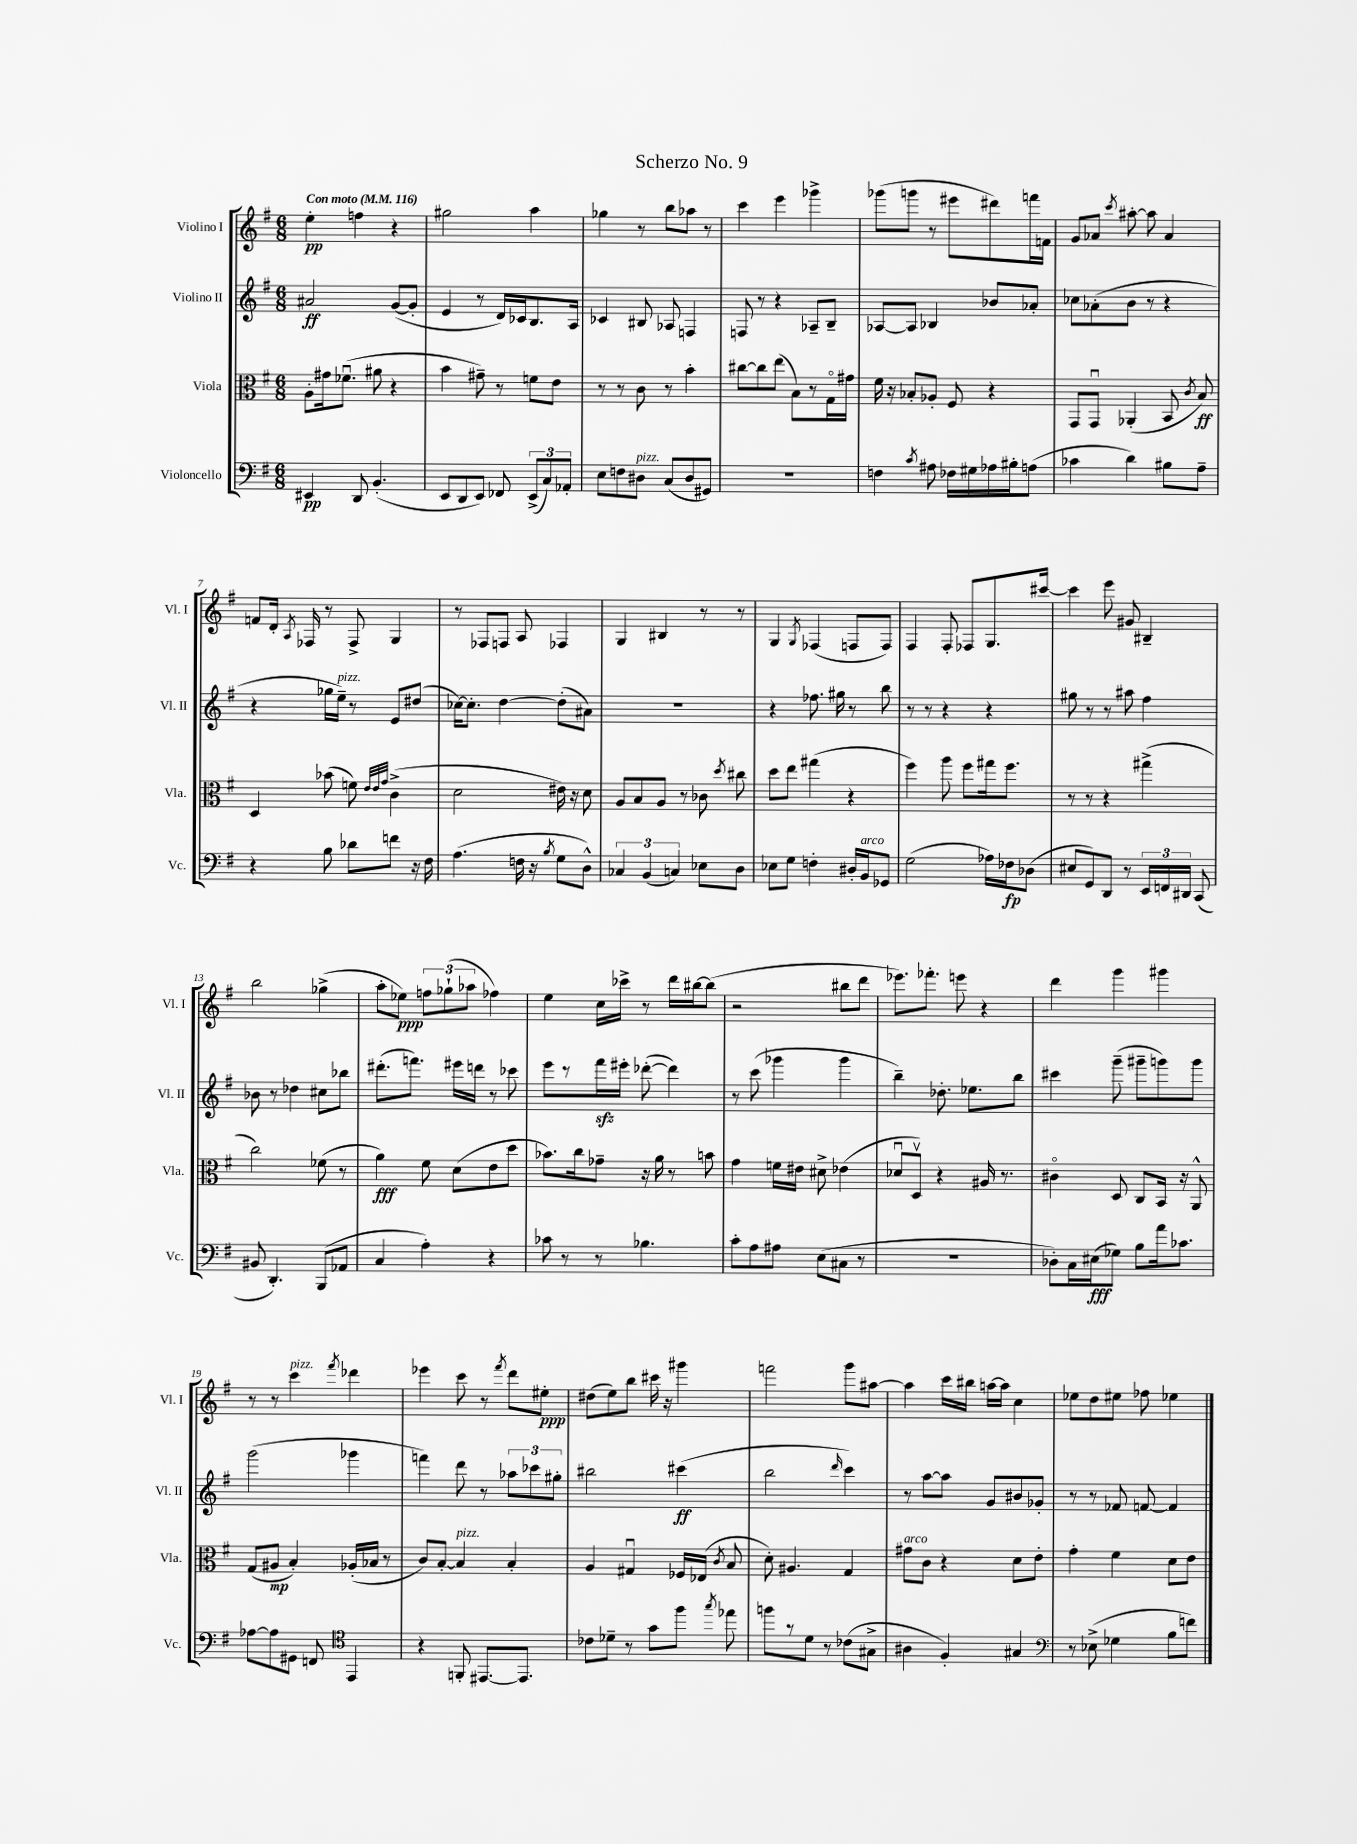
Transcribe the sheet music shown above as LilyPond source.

\header { title = "Scherzo No. 9" }
<<
\new StaffGroup <<
\new Staff = "s0" \with { instrumentName = "Violino I" shortInstrumentName = "Vl. I" } {
    \clef treble \key g \major \numericTimeSignature \time 6/8 \tempo "Con moto" 4 = 116
    \autoBeamOff e''4-.\pp f''4 r4 |
    gis''2 a''4 |
    ges''4 r8 b''8[ aes''8] r8 |
    c'''4 e'''4 ges'''4-> |
    ges'''8[( g'''8] r8 eis'''8[ dis'''8) f'''16 f'16] |
    g'8[ aes'8] \acciaccatura { c'''8 } ais''8~-. ais''8 aes'4 |
    f'8[ d'16]-. \acciaccatura { a8 } fes16 r8 fes8-> g4 |
    r8 fes8[ f8] a8 fes4 |
    g4 bis4 r8 r8 |
    g4 \acciaccatura { g8 } fes4( f8[ f8]) |
    fis4 fis8-. fes8[ g8. cis'''16]~ |
    cis'''4 e'''8 gis'8 bis4-- |
    b''2 ges''4->( |
    a''8[-. ees''8]\ppp) \tuplet 3/2 { f''8[ ges''8-!( aes''8] } fes''4) |
    e''4 c''16[ ces'''16]-> r8 d'''16[ bis''16~ bis''8]( |
    r2 bis''8[ d'''8] |
    ees'''8.[) fes'''8.]-. e'''8 r4 |
    d'''4 g'''4 gis'''4 |
    r8 r8 c'''4^\markup { \italic "pizz." } \acciaccatura { fis'''8 } des'''4 |
    ees'''4 c'''8 r8 \acciaccatura { fis'''8 } d'''8[ eis''8]-.\ppp |
    dis''8[( e''8) b''8] cis'''16 r16 gis'''4 |
    f'''2 g'''8[ ais''8]~ |
    ais''4 c'''16[ bis''16] a''16[~ a''16] c''4 |
    ees''8[ d''8 eis''8] fes''8 ees''4 \bar "|." |
}
\new Staff = "s1" \with { instrumentName = "Violino II" shortInstrumentName = "Vl. II" } {
    \clef treble \key g \major \numericTimeSignature \time 6/8
    \autoBeamOff ais'2\ff g'8[~( g'8]-. |
    e'4 r8 d'16[) ces'16 b8. a16] |
    ces'4 bis8 aes8 f4 |
    f8 r8 r4 aes8[-- b8]-- |
    aes8[~ aes8] bes4 bes'8[ aes'8]-. |
    ces''8[ aes'8-.( b'8] r8 r4 |
    r4 ges''16[ e''16]--^\markup { \italic "pizz." }) r8 e'8[ dis''8]( |
    ces''16[~) ces''8.]-. d''4~ d''8[-.( ais'8]) |
    R2. |
    r4 fes''8. gis''16 r8 b''8 |
    r8 r8 r4 r4 |
    gis''8 r8 r8 ais''8 fis''4 |
    bes'8 r8 des''4 cis''8[ bes''8] |
    dis'''8.[-.( f'''8.]) eis'''16[ d'''16] r8 ces'''8 |
    e'''8[ r8 fis'''16\sfz eis'''16]-. des'''8~-.( des'''4) |
    r8 c'''8( ges'''4 ges'''4 |
    b''4--) des''8.-. ees''8.[ b''8] |
    cis'''4 g'''8--( gis'''8[-- g'''8) g'''8] |
    g'''2( ges'''4 |
    f'''4) d'''8 r8 \tuplet 3/2 { aes''8[ ces'''8 gis''8]-. } |
    bis''2 cis'''4\ff( |
    b''2 \grace { d'''16 } c'''4) |
    r8 a''8[~ a''8] g'8[ bis'8 ges'8]-. |
    r8 r8 fes'8 f'8~ f'4 \bar "|." |
}
\new Staff = "s2" \with { instrumentName = "Viola" shortInstrumentName = "Vla." } {
    \clef alto \key g \major \numericTimeSignature \time 6/8
    \autoBeamOff a8[-. gis'16 fes'8.]\downbow( ais'8 r4 |
    b'4 gis'8--) r8 f'8[ e'8] |
    r8 r8 c'8 r8 b'4-. |
    cis''8[~ cis''8 e''8]( b8[) r8 g16\flageolet gis'16] |
    fis'16 r16 bes8[-. aes8]-. fis8 r4 |
    g,8[ g,8]\downbow aes,4-.( b,8 \acciaccatura { c'8 } b8\ff) |
    d4 bes'8( f'8) \grace { e'32[ e'32 g'32] } c'4->( |
    d'2 eis'16) r16 d'8 |
    a8[ b8 a8] r8 ces'8 \acciaccatura { d''8 } cis''8 |
    d''8[ e''8] gis''4( r4 |
    fis''4) a''8 fis''8[ gis''16 fis''8.] |
    r8 r8 r4 gis''4->( |
    c''2) fes'8( r8 |
    a'4\fff) fis'8 d'8[( e'8 d''8] |
    bes'8.[) c''16 ges'8]-- r16 a'16 r8 b'8 |
    g'4 f'16[ eis'16] dis'8-> ees'4( |
    des'8[\downbow d8]\upbow) r4 ais16 r8. |
    cis'4\flageolet d8 c8[ b,16] r16 a,8-^ |
    g8[( ais8]\mp b4-.) aes16[-.( bes16] r8 |
    c'8[) b8]~-. b4^\markup { \italic "pizz." } b4-. |
    a4 gis4\downbow fes16[ ees16]( \acciaccatura { c'8 } b8 |
    d'8-.) ais4. g4 |
    gis'8[^\markup { \italic "arco" } c'8] r4 d'8[ e'8]-. |
    g'4-. fis'4 d'8[ e'8] \bar "|." |
}
\new Staff = "s3" \with { instrumentName = "Violoncello" shortInstrumentName = "Vc." } {
    \clef bass \key g \major \numericTimeSignature \time 6/8
    \autoBeamOff eis,4\pp d,8 b,4.-.( |
    e,8[ d,8 e,8]) fes,8 \tuplet 3/2 { e,8[->( c8) aes,8]-. } |
    e8[ f8 dis8]^\markup { \italic "pizz." } c8[( dis8 gis,8]) |
    R2. |
    f4 \acciaccatura { c'8 } ais8 fes16[ gis16 aes16 bis16-. a8]( |
    ces'4 d'4) bis8[ a8]-- |
    r4 b8 des'8[ f'8] r16 fis16 |
    a4.( f16 r16 \acciaccatura { b8 } g8[ d8]-^) |
    \tuplet 3/2 { ces4 b,4( c4) } ees8[ d8] |
    ees8[ g8] f4-. dis16[-. b,16^\markup { \italic "arco" } ges,8] |
    g2( aes16[) fes16\fp des8]( |
    eis8[ g,8) d,8] r8 \tuplet 3/2 { e,16[ f,16 dis,16] } c,8( |
    bis,8 d,4.-.) b,,8[( aes,8] |
    c4 a4-.) r4 |
    ces'8 r8 r8 bes4. |
    c'8[-. a8 ais8] e8[( cis8] r8 |
    r2. |
    des8[-.) c16 eis16\fff( ges8]) b8[ a'16 ces'8.] |
    aes8[~ aes8 gis,8] f,8 \clef tenor e,4 |
    r4 f,8-. eis,8.[~ eis,8.] |
    ces'8[ des'8]-- r8 g'8[ fis''8] \acciaccatura { g''8 } ees''8 |
    f''8[ r8 d'8] r8 ces'8[( gis8]-> |
    ais4 fis4-.) gis4 |
    \clef bass r8 ees8->( ges4 b8[ f'8]) \bar "|." |
}
>>
>>
